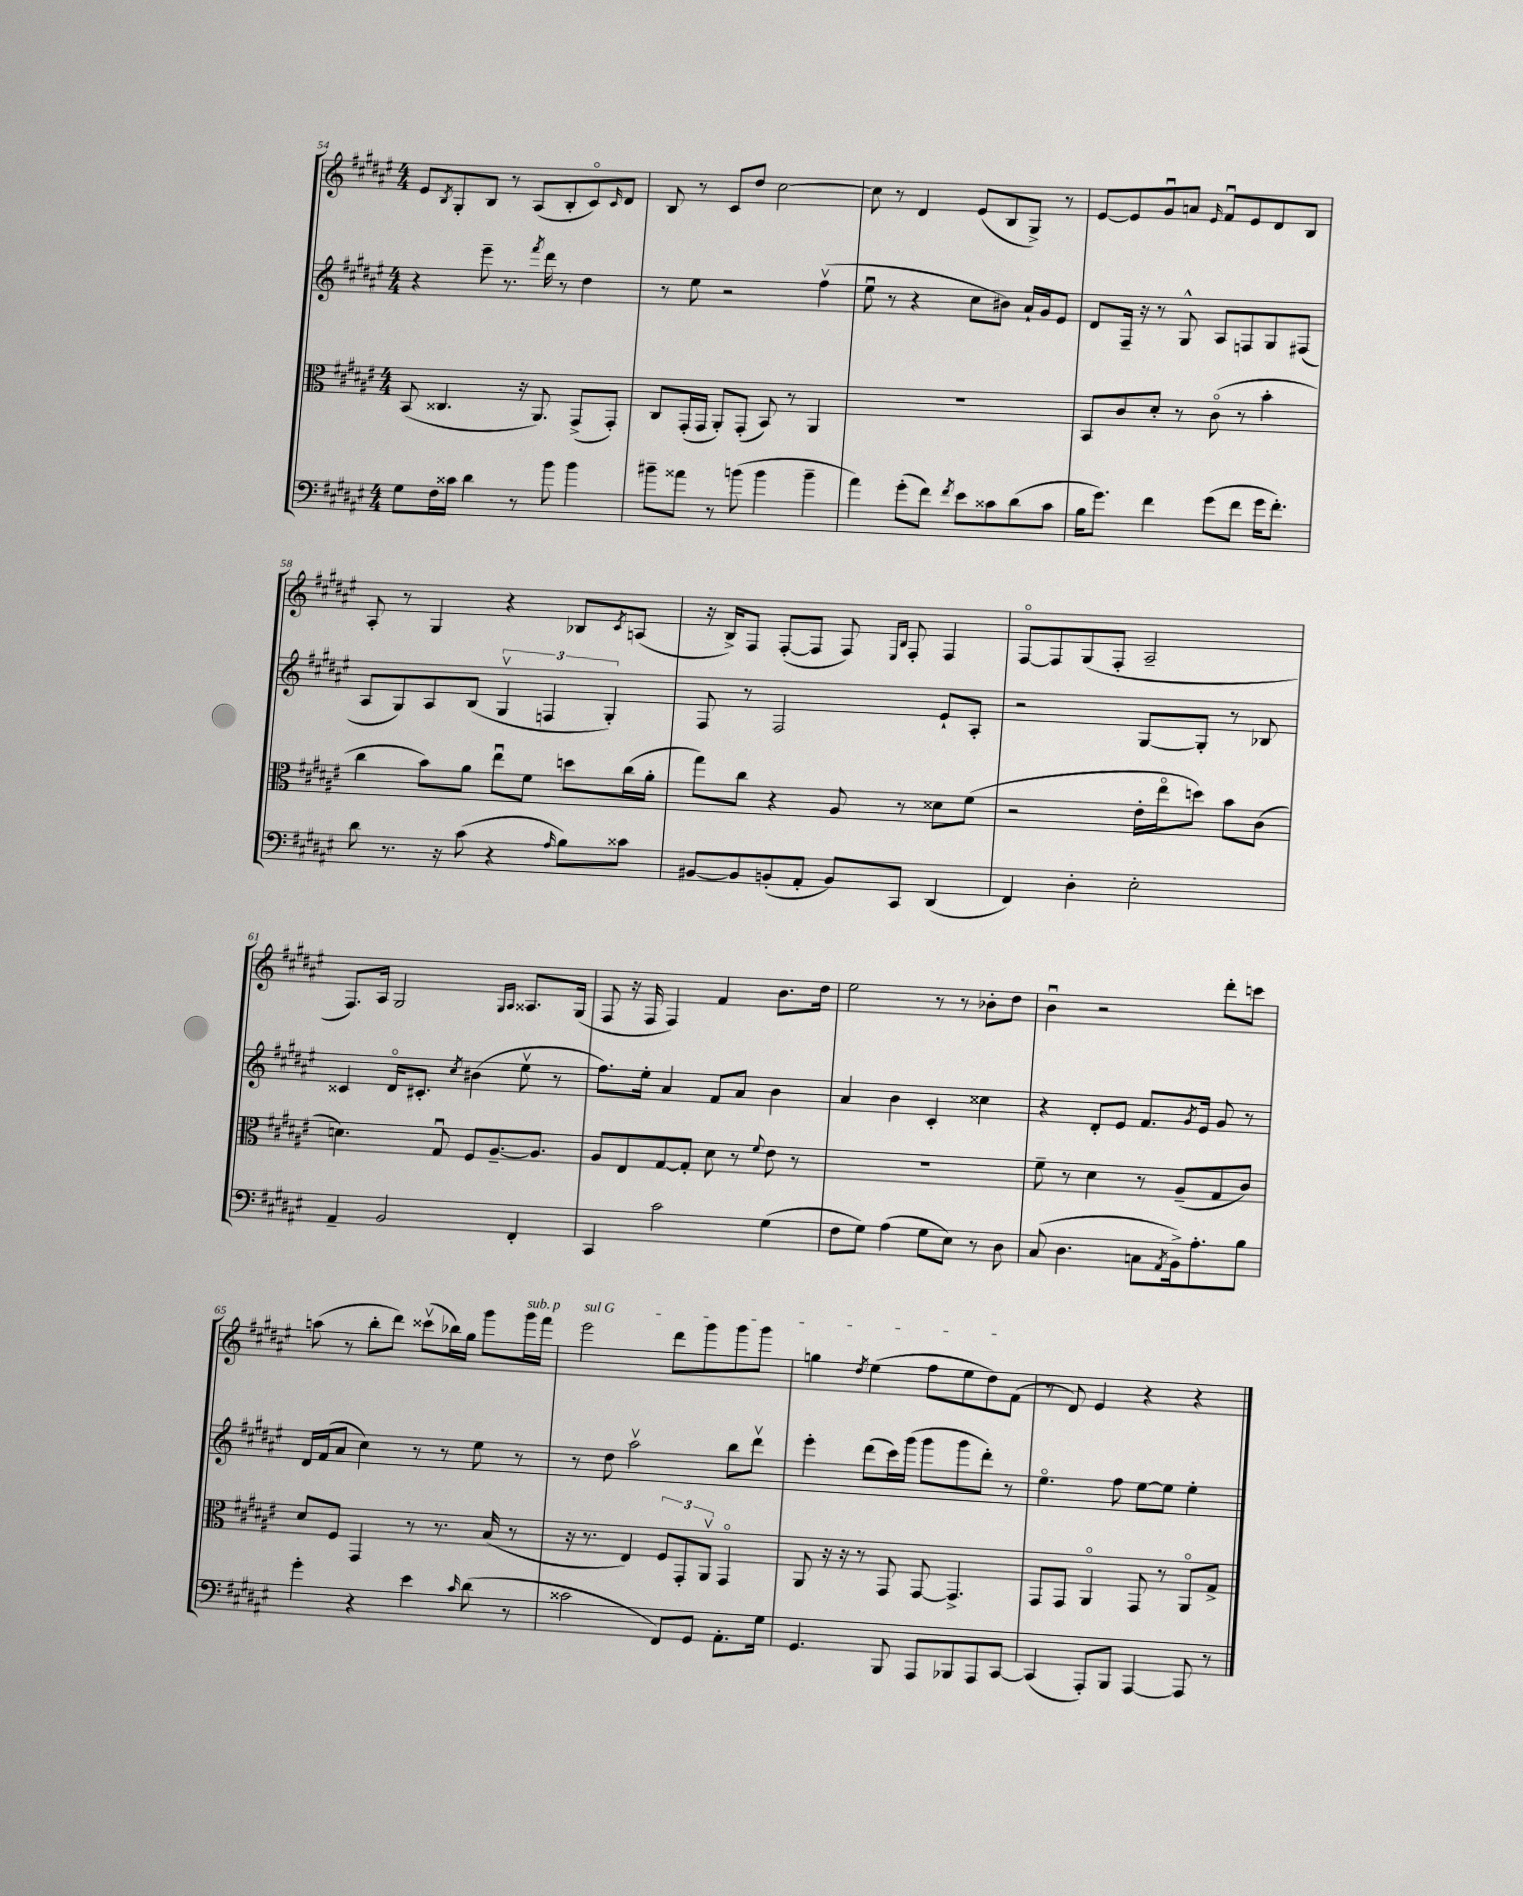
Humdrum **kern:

**kern	**kern	**kern	**kern
*part4	*part3	*part2	*part1
*staff4	*staff3	*staff2	*staff1
*clefF4	*clefC3	*clefG2	*clefG2
*k[f#c#g#d#a#e#]	*k[f#c#g#d#a#e#]	*k[f#c#g#d#a#e#]	*k[f#c#g#d#a#e#]
*M4/4	*M4/4	*M4/4	*M4/4
=54	=54	=54	=54
8G#\L	(8BB/	4r	8e#/L
.	.	.	8qB/
16F#\L	4.C##X/	.	8G#'/
16c##X\JJ	.	.	.
4d#\	.	8eee#~\	8B/J
.	.	8.r	8r
8r	16r	.	(8A#/L
.	.	8qfff#/	.
.	8.AA#/)	16ddd#\	.
8b\	.	8r	8B'/
4b\	(8GG#^/L	4dd#\	8c#/)
.	.	.	16qqc#/
.	8GG#'/J)	.	8d#/J
=55	=55	=55	=55
8b#X~\L	8C#/L	8r	8B/
8a##X\J	(16GG#'/L	8ee#\	8r
.	16GG#/JJ	.	.
8r	8AA#'/L)	2r	8c#/L
(8bn\	(8GG#'/J	.	8dd#/J
4b\	8BB/)	.	[2cc#\
.	8r	.	.
4b~\	4AA#/	(4ff#v\	.
=56	=56	=56	=56
4a#\)	1r	8ee#u\	8cc#\]
.	.	8r	8r
(8g#'\L	.	4r	4d#/
8f#\J)	.	.	.
8qf#/	.	.	.
8e#\L	.	8cc#\L	(8e#/L
8c##X\	.	8b#X\J)	8B/
(8d#\	.	16a#`/LL	8G#^/J)
.	.	16g#/J	.
8c##\J	.	8e#/J	8r
=57	=57	=57	=57
16B\KL	8BB/L	8d#/L	[8e#/L
8.g#\J)	.	.	.
.	8c#/	16F#~/Jk	8e#/]
.	.	16r	.
4f#\	8d#'/J	8r	8g#u/
.	8r	8G#^^/	8an/J
.	.	.	16qqe#/
(8g#\L	(8c#\	8A#/L	8f#u/L
8f#\J	8r	8Fn/	8e#/
16g#\KL	4b'\	8G#/	8d#/
8.f#'\J)	.	.	.
.	.	(8F#X/J	8B/J
!!LO:LB:g=z
=58	=58	=58	=58
8d#\	4cc#\	8A#/L	8A#'/
8.r	.	8G#/)	8r
.	8b\L)	8A#/	4G#/
16r	.	.	.
(8c#\	8a#\J	(8B/J	.
4r	8ee#u\L	6G#v/	4r
.	8f#\J	.	.
.	.	6Fn/	.
16qqA#/	.	.	.
8B\L)	8ddn\L	.	8B-X/L
.	.	6G#'/)	.
.	.	.	8qc#/
8c##X\J	(16cc#\L	.	(8An/J
.	16a#'\JJ	.	.
=59	=59	=59	=59
[8BB#X/L	8gg#\L)	8F#/	16r
.	.	.	16B^/KL)
8BB#/]	8cc#\J	8r	8F#/J
(8BBn'/	4r	2F#/	([8F#'/L
8AA#'/J	.	.	8F#/J]
8BB/L)	8A#/	.	8F#/)
.	.	.	16qqE#/LL
.	.	.	16qqB/JJ
8CC#/J	8r	.	8F#'/
(4DD#/	8d##X\L	8e#`/L	4F#/
.	(8f#\J	8A#'/J	.
=60	=60	=60	=60
4FF#/)	2r	2r	[8F#/L
.	.	.	8F#/]
4D#'\	.	.	(8G#/
.	.	.	8F#'/J
2E#'\	16e#'\LL	[8G#/L	2A#~/
.	16ee#\J	.	.
.	8ddn\J)	8G#'/J]	.
.	8b\L	8r	.
.	(8c#\J	8B-X/	.
!!LO:LB:g=z
=61	=61	=61	=61
4AA#~/	4.dn\)	4c##X/	8.F#/L)
.	.	.	16A#/Jk
2BB/	.	16d#/KL	2G#/
.	.	8.c#X'/J	.
.	8G#u/	.	.
.	.	8qcc#/	.
.	8F#/L	(4b#X\	.
.	[8.A#~/	.	.
.	.	.	16qqG#/LL
.	.	.	16qqA#/JJ
4FF#'/	.	8ee#v\	8.A##X/L
.	8.A#/J]	.	.
.	.	8r	.
.	.	.	(16G#/Jk
=62	=62	=62	=62
4CC#/	8A#/L	8.ff#\L)	8F#/
.	8E#/	.	16r
.	.	16ee#'\Jk	16F#/
2c#\	[8G#/	4a#/	4F#/)
.	8G#'/J]	.	.
.	8d#\	8f#/L	4f#/
.	8r	8a#/J	.
.	8qqf#/	.	.
(4G#\	8e#\	4b\	8.b\L
.	8r	.	.
.	.	.	16dd#\Jk
=63	=63	=63	=63
8F#\L	1r	4a#/	2ee#\
8G#\J)	.	.	.
(4A#\	.	4b\	.
8G#\L	.	4c#'/	8r
8E#\J)	.	.	8r
8r	.	4cc##X\	8b-X'\L
8D#\	.	.	8dd#\J
=64	=64	=64	=64
(8C#/	8f#~\	4r	4bu\
4.D#\	8r	.	.
.	4d#\	8d#'/L	2r
.	.	8e#/J	.
8Cn\L	8r	8.f#/L	.
8qAA#/	.	.	.
16BB^\k)	(8A#~/L	.	.
.	.	8qg#/	.
8.A#'\	.	16e#/Jk	.
.	8G#/	8g#/	8ddd#'\L
8B\J	8c#/J)	8r	8cccn\J
!!LO:LB:g=z
=65	=65	=65	=65
4g#'\	8d#/L	16d#/LL	(8aan\
.	.	(16f#/J	.
.	8F#/J	8a#/J	8r
4r	4GG#/	4cc#\)	8bb'\L
.	.	.	8ddd#\J)
4e#\	8r	8r	(8ccc##Xv\L
.	8.r	8r	16bb-X\L)
.	.	.	16gg#\JJ
16qqc#/	.	.	.
(8d#\	.	8ee#\	8ggg#\L
.	(16B/	.	.
!	!	!	!LO:TX:a:i:t=sub. p
8r	8r	8r	16ggg#\L
.	.	.	16fff#\JJ
=66	=66	=66	=66
!	!	!	!LO:TX:a:i:t=sul G
2c##X\	16r	8r	2eee#\
.	8.r	.	.
.	.	8dd#\	.
.	4E#/)	2aa#v\	.
8FF#/L)	12F#/L	.	8ddd#\L
.	12GG#'/	.	.
8GG#/J	.	.	8ggg#\
.	12AA#v/J	.	.
8.AA#'\L	4GG#/	8bb\L	8ggg#\
.	.	8ddd#v\J	8ggg#\J
16G#\Jk	.	.	.
=67	=67	=67	=67
4.GG#/	8AA#/	4eee#'\	4ggn\
.	16r	.	.
.	16r	.	.
.	.	.	8qdd#/
.	8r	(8ddd#\L	(4ee#\
8BBB/	8GG#/	16ccc#\L)	.
.	.	(16ggg#\JJ	.
8AAA#/L	[8GG#/	8ggg#\L	8ff#\L
8BBB-X/	4.GG#^/]	8ggg#\	8ee#\
8AAA#/	.	8ddd#'\J)	8dd#\)
[8CC#/J	.	8r	(8f#\J
=68	=68	=68	=68
(4CC#/]	8GG#/L	4.ee#\	8r
.	8GG#/J	.	8d#/)
8AAA#'/L)	4AA#/	.	4e#/
8BBB/J	.	8ff#\	.
[4AAA#/	8GG#/	[8ee#\L	4r
.	8r	8ee#\J]	.
8AAA#/]	8AA#/L	4ee#'\	4r
8r	8G#^/J	.	.
==	==	==	==
*-	*-	*-	*-
